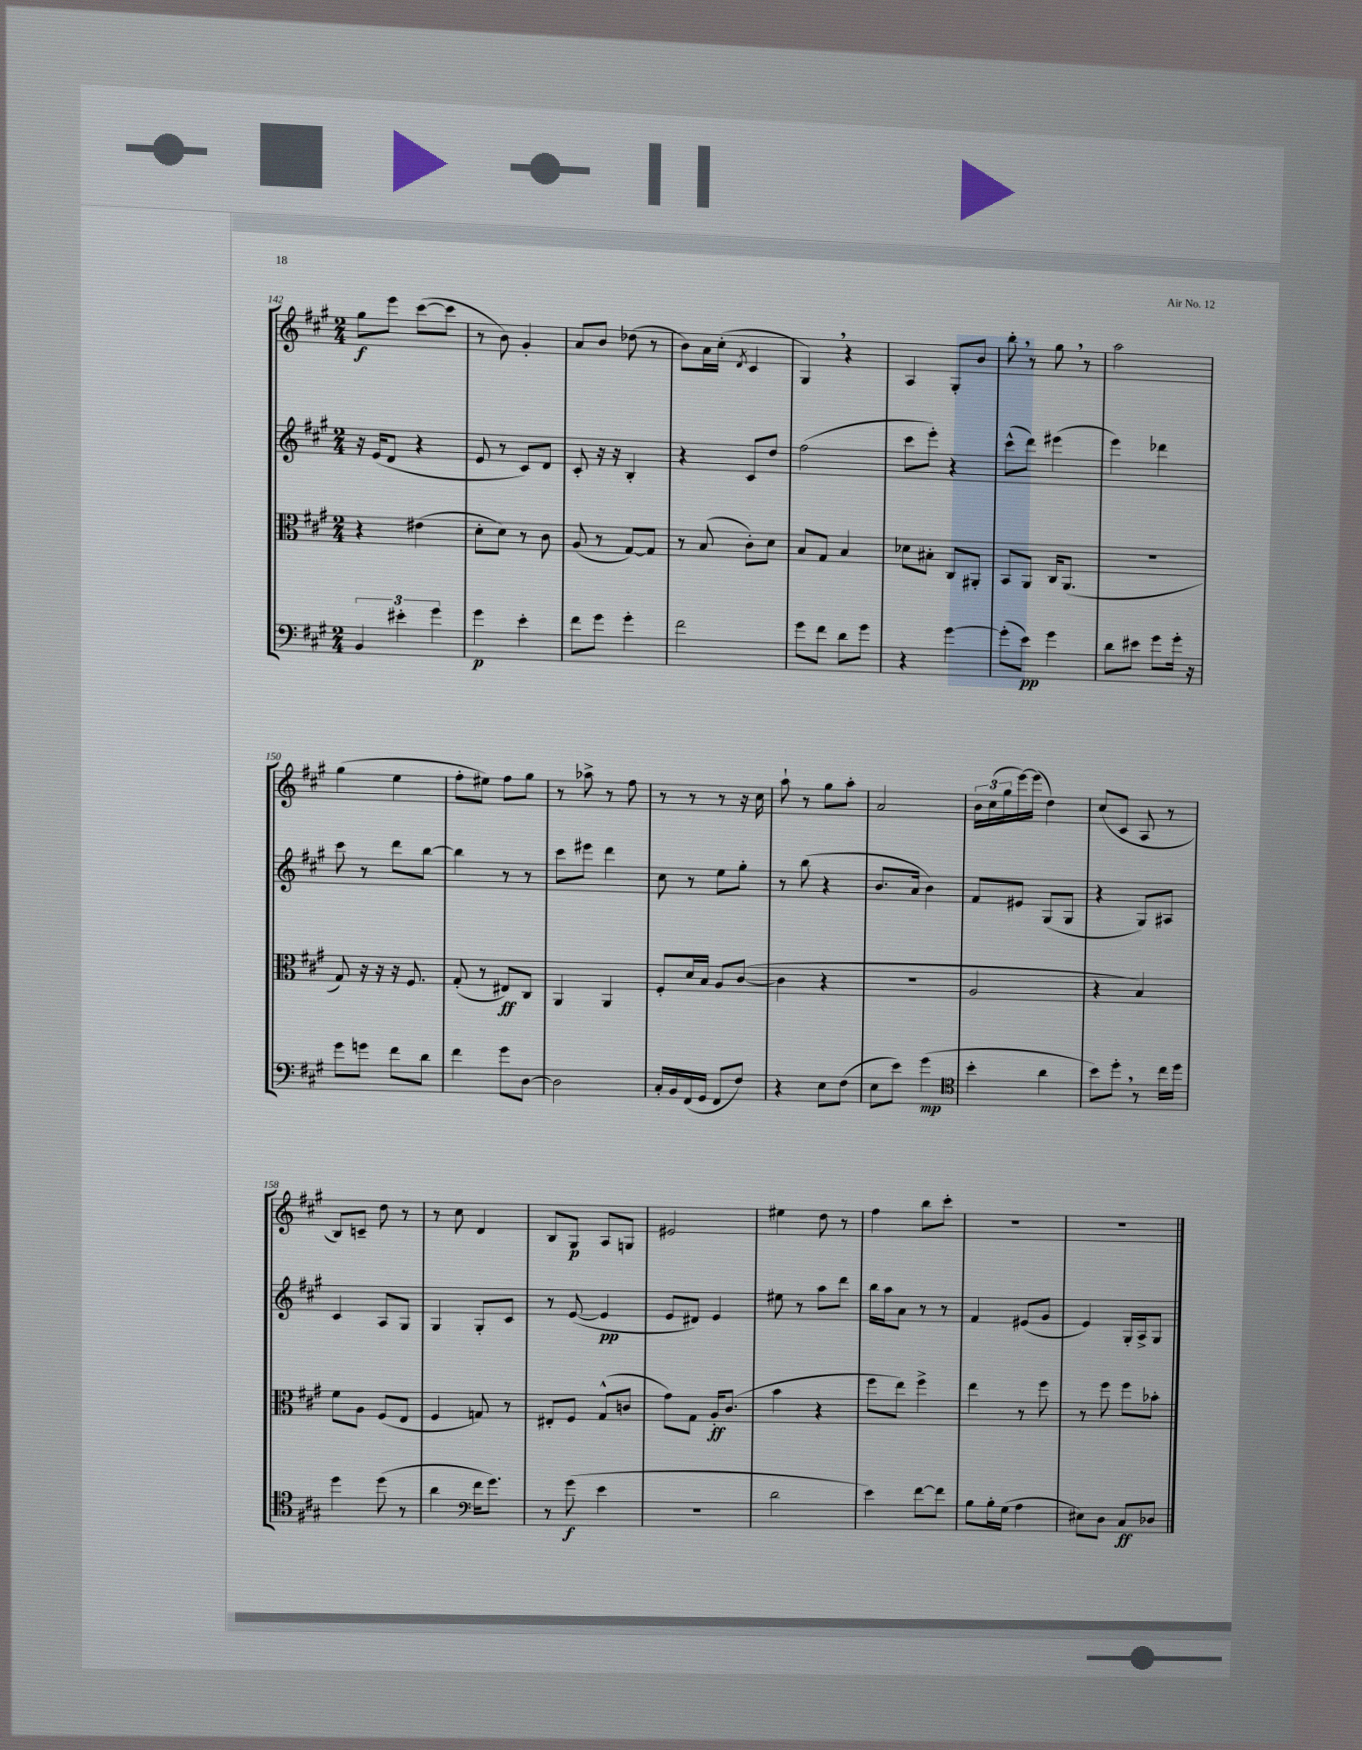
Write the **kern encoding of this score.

**kern	**kern	**kern	**kern
*staff4	*staff3	*staff2	*staff1
*clefF4	*clefC3	*clefG2	*clefG2
*k[f#c#g#]	*k[f#c#g#]	*k[f#c#g#]	*k[f#c#g#]
*M2/4	*M2/4	*M2/4	*M2/4
6BB	4r	16r	8gg#
.	.	(16e	.
.	.	8d	8eee
6e#'	.	.	.
.	(4e#	4r	([8ccc#
6g#	.	.	.
.	.	.	8ccc#]
=	=	=	=
4g#	8d'	8e	8r
.	8d)	8r	8b)
4e'	8r	8c#)	4g#'
.	8c#	8d	.
=	=	=	=
8f#	(8A	8c#'	8a
8g#	8r	16r	8b
.	.	16r	.
4g#'	[8G#)	4B'	(8dd-
.	8G#]	.	8r
=	=	=	=
2f#	8r	4r	8b)
.	(8B	.	16a
.	.	.	(16cc#'
.	.	.	8qd
.	8c#')	8c#	4c#
.	8d	8dd	.
=	=	=	=
8g#	8B	(2ff#	4G#)
8f#	8G#	.	.
8d	4B	.	4r
8g#	.	.	.
=	=	=	=
4r	8d-	8ccc#	4A
.	8B#'	8eee')	.
[4g#	8C#	4r	8G#'
.	8AA#'	.	8b
=	=	=	=
(8g#']	8BB	(8ccc#^^	8bb'
8e)	8AA	8ddd)	8r
4g#	16C#	(4eee#	8gg#
.	(8.AA	.	.
.	.	.	8r
=	=	=	=
8d	2r	4eee)	2aa
8e#	.	.	.
8g#	.	4ddd-	.
16g#'	.	.	.
16r	.	.	.
=	=	=	=
8g#	8G#)	8ccc#	(4gg#
8g	16r	8r	.
.	16r	.	.
8f#	16r	8ddd	4ee
.	8.F#	.	.
8d	.	[8bb	.
=	=	=	=
4f#	(8G#'	4bb]	8ff#'
.	8r	.	8ee#)
8g#	8E#)	8r	8ff#
[8D	8C#	8r	8gg#
=	=	=	=
2D]	4AA	8ccc#	8r
.	.	8eee#	8aa-^
.	4AA	4ddd	8r
.	.	.	8ff#
=	=	=	=
16C#'	8F#'	8cc#	8r
16BB	.	.	.
(16FF#	16d	8r	8r
16GG#	16B	.	.
8FF#	8A	8ee	8r
8F#)	([8c#	8gg#'	16r
.	.	.	16cc#
=	=	=	=
4r	4c#]	8r	8aa`
.	.	(8bb	8r
8E	4r	4r	8gg#
(8F#	.	.	8aa'
=	=	=	=
8E	2r	8.b	2a
8e)	.	.	.
.	.	16a	.
(4g#	.	4b)	.
=	=	=	=
*clefC4	*	*	*
4b'	2A	8f#	24b
.	.	.	(24cc#
.	.	.	24gg#
.	.	8e#	[16eee)
.	.	.	(16eee]
4a	.	(8G#	4dd)
.	.	8G#	.
=	=	=	=
8b)	4r	4r	(8cc#
8dd'	.	.	8c#
8r	4B)	8G#)	8A
16cc#	.	8A#	8r
16dd	.	.	.
=	=	=	=
4dd	8f#	4c#	8B)
.	8A	.	8c~
(8dd	(8F#	8A	8dd
8r	8E	8G#	8r
=	=	=	=
4a	4F#	4G#	8r
.	.	.	8cc#
*clefF4	*	*	*
16f#	8G)	8G#'	4d
8.g#)	.	.	.
.	8r	8c#	.
=	=	=	=
8r	8E#'	8r	8B
(8g#	8F#	([8e	8G#
4e	(8G#^^	4e]	8A
.	8c	.	8G
=	=	=	=
2r	8g#)	8e	2e#
.	8G#	8d#)	.
.	16A'	4e	.
.	(8.c#	.	.
=	=	=	=
2d	4b	8ee#	4ee#
.	.	8r	.
.	4r	8aa	8dd
.	.	8ddd	8r
=	=	=	=
4e)	8ff#	16bb	4ff#
.	.	16aa	.
.	8ee)	8a	.
[8f#	4ff#^	8r	8bb
8f#]	.	8r	8ccc#'
=	=	=	=
8B	4ee	4f#	2r
16B'	.	.	.
(16G#	.	.	.
4A	8r	(8e#	.
.	8ff#	8g#	.
=	=	=	=
8E#)	8r	4e)	2r
8D	8ff#	.	.
8C#	8ff#	16G#'	.
.	.	16A^	.
8D-	8b-'	8G#	.
==	==	==	==
*-	*-	*-	*-
